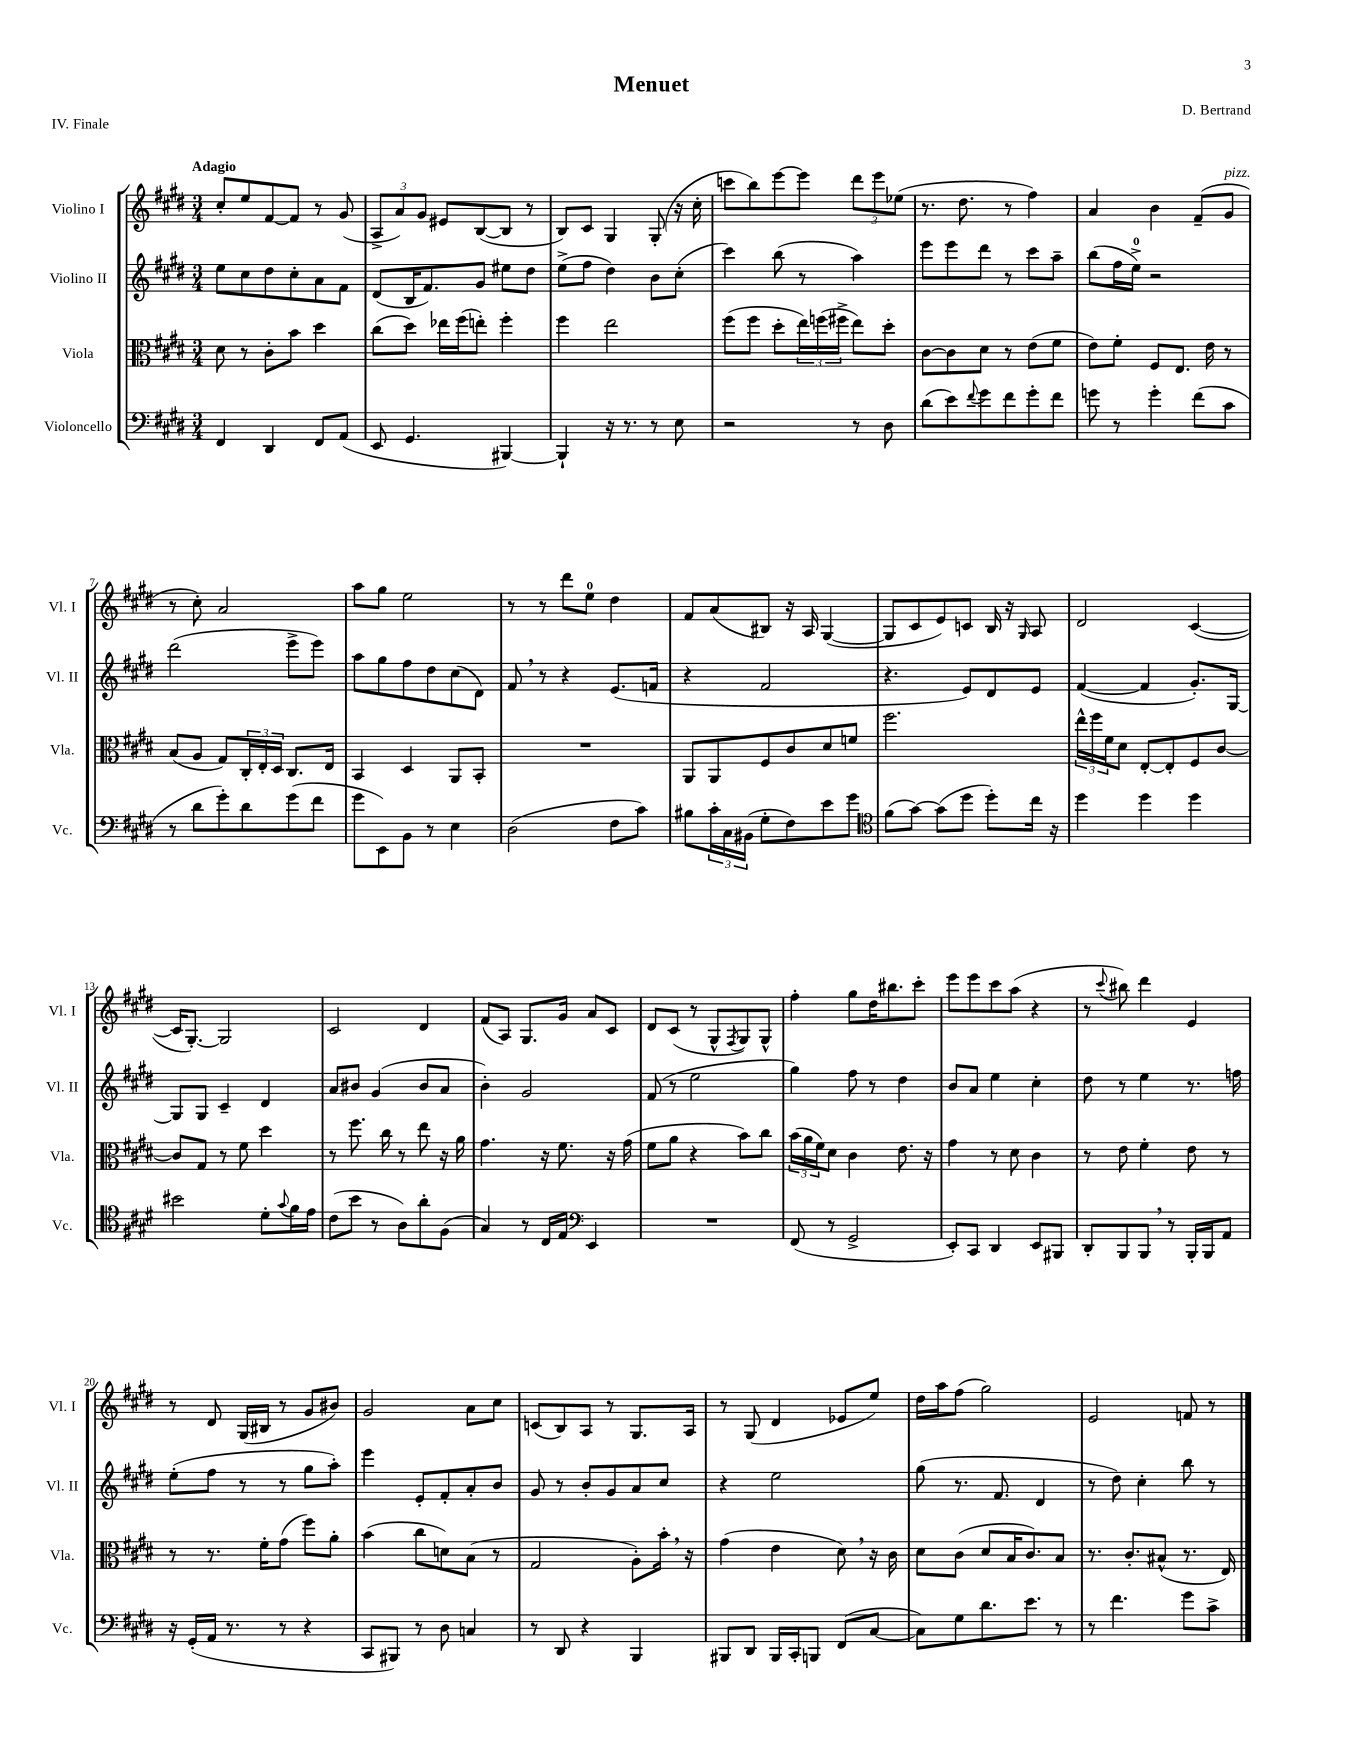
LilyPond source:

\header { title = "Menuet" composer = "D. Bertrand" piece = "IV. Finale" }
<<
\new StaffGroup <<
\new Staff = "s0" \with { instrumentName = "Violino I" shortInstrumentName = "Vl. I" } {
    \clef treble \key e \major \numericTimeSignature \time 3/4 \tempo "Adagio"
    cis''8-. e''8 fis'8~ fis'8 r8 gis'8( |
    \tuplet 3/2 { a8-> a'8) gis'8 } eis'8 b8~( b8 r8 |
    b8) cis'8 gis4 gis8-.( r16 cis''16-. |
    c'''8 b''8) e'''8~ e'''8 \tuplet 3/2 { dis'''8 e'''8 ees''8( } |
    r8. dis''8. r8 fis''4) |
    a'4 b'4 fis'8--( gis'8^\markup { \italic "pizz." } |
    r8 cis''8-.) a'2 |
    a''8 gis''8 e''2 |
    r8 r8 dis'''8 e''8-0 dis''4 |
    fis'8 a'8( bis8) r16 a16 gis4~( |
    gis8 cis'8 e'8) c'8 b16 r16 \grace { gis16 } a8 |
    dis'2 cis'4~( |
    cis'16 gis8.~-.) gis2 |
    cis'2 dis'4 |
    fis'8( a8) gis8. gis'16 a'8 cis'8 |
    dis'8 cis'8( r8 gis8-^ \acciaccatura { fis8 } gis8) gis8-^ |
    fis''4-. gis''8 dis''16 bis''8. cis'''8-. |
    e'''8 e'''8 cis'''8 a''8( r4 |
    r8 \appoggiatura { cis'''8 } bis''8) dis'''4 e'4 |
    r8 dis'8 gis16( bis16 r8 gis'8 bis'8) |
    gis'2 a'8 cis''8 |
    c'8( b8) a8 r8 gis8. a16 |
    r8 gis8( dis'4 ees'8 e''8) |
    dis''16 a''16 fis''8( gis''2) |
    e'2 f'8 r8 \bar "|." |
}
\new Staff = "s1" \with { instrumentName = "Violino II" shortInstrumentName = "Vl. II" } {
    \clef treble \key e \major \numericTimeSignature \time 3/4
    e''8 cis''8 dis''8 cis''8-. a'8 fis'8 |
    dis'8( b16 fis'8.) gis'8 eis''8 dis''8 |
    e''8->( fis''8 dis''4) b'8 cis''8-.( |
    cis'''4) b''8( r8 a''4) |
    e'''8 e'''8 dis'''8 r8 cis'''8 a''8-- |
    b''8( fis''16 e''16-0->) r2 |
    dis'''2( e'''8-> e'''8) |
    a''8 gis''8 fis''8 dis''8 cis''8( dis'8) |
    fis'8 \breathe r8 r4 e'8.( f'16 |
    r4 fis'2 |
    r4. e'8) dis'8 e'8 |
    fis'4~( fis'4 gis'8.-.) gis16~ |
    gis8 gis8 cis'4-- dis'4 |
    a'8 bis'8 gis'4( bis'8 a'8 |
    b'4-.) gis'2 |
    fis'8( r8 e''2 |
    gis''4) fis''8 r8 dis''4 |
    b'8 a'8 e''4 cis''4-. |
    dis''8 r8 e''4 r8. f''16 |
    e''8-.( fis''8 r8 r8 gis''8 a''8-.) |
    e'''4 e'8-. fis'8-. a'8-. b'8 |
    gis'8 r8 b'8-. gis'8 a'8 cis''8 |
    r4 e''2 |
    gis''8( r8. fis'8. dis'4 |
    r8 dis''8) cis''4-. b''8 r8 \bar "|." |
}
\new Staff = "s2" \with { instrumentName = "Viola" shortInstrumentName = "Vla." } {
    \clef alto \key e \major \numericTimeSignature \time 3/4
    dis'8 r8 cis'8-. b'8 dis''4 |
    cis''8( dis''8) ees''16 fis''16( e''8-.) fis''4-. |
    fis''4 e''2 |
    fis''8( fis''8 dis''8-. \tuplet 3/2 { e''16) f''16( fis''16-> } e''8) dis''8-. |
    cis'8~ cis'8 dis'8 r8 e'8( fis'8 |
    e'8) fis'8-. fis8 e8. e'16 r8 |
    b8( a8 gis8) \tuplet 3/2 { cis16-. e16-. dis16 } cis8. e16 |
    b,4 dis4 a,8 b,8-. |
    R2. |
    a,8 a,8 fis8 cis'8 dis'8 f'8 |
    fis''2. |
    \tuplet 3/2 { e''16-^ fis''16 fis'16 } dis'8 e8~-. e8-. fis8 cis'8~ |
    cis'8 gis8 r8 fis'8 dis''4 |
    r8 fis''8. cis''16 r8 e''8 r16 a'16 |
    gis'4. r16 fis'8. r16 gis'16( |
    fis'8 a'8 r4 b'8) cis''8 |
    \tuplet 3/2 { b'16( a'16 fis'16) } dis'8 cis'4 e'8. r16 |
    gis'4 r8 dis'8 cis'4 |
    r8 e'8 fis'4-. e'8 r8 |
    r8 r8. fis'16-. gis'8( fis''8) a'8-. |
    b'4( cis''8 d'8) b8( r8 |
    gis2 a8-.) b'16-. \breathe r16 |
    gis'4( e'4 dis'8) \breathe r16 cis'16 |
    dis'8 cis'8( dis'8 b16 cis'8.) b8 |
    r8. cis'8.-. bis8-^( r8. e16) \bar "|." |
}
\new Staff = "s3" \with { instrumentName = "Violoncello" shortInstrumentName = "Vc." } {
    \clef bass \key e \major \numericTimeSignature \time 3/4
    fis,4 dis,4 fis,8 a,8( |
    e,8 gis,4. bis,,4~) |
    bis,,4-! r16 r8. r8 e8 |
    r2 r8 dis8 |
    dis'8( e'8) \appoggiatura { fis'8 } gis'8 fis'8 gis'8-. fis'8 |
    g'8 r8 g'4-. fis'8( cis'8 |
    r8 dis'8 gis'8-.) dis'8 gis'8( fis'8 |
    gis'8 e,8) b,8 r8 e4 |
    dis2( fis8 cis'8) |
    bis8 \tuplet 3/2 { cis'16-. cis16 bis,16( } gis8-. fis8) e'8 gis'8 |
    \clef tenor fis'8( gis'8~) gis'8( dis''8 dis''8-.) cis''16 r16 |
    dis''4 dis''4 dis''4 |
    bis'2 dis'8-. \appoggiatura { gis'8 } fis'16 e'16 |
    cis'8( b'8 r8 a8) a'8-. fis8( |
    gis4) r8 cis16 e16 \clef bass e,4 |
    R2. |
    fis,8( r8 gis,2-> |
    e,8-.) cis,8 dis,4 e,8 bis,,8 |
    dis,8-. b,,8 b,,8 \breathe r8 b,,16-. b,,16 a,8 |
    r16 gis,16-.( a,16 r8. r8 r4 |
    cis,8 bis,,8) r8 dis8 c4 |
    r8 dis,8 r4 b,,4 |
    bis,,8 dis,8 bis,,16 cis,16-. b,,8 fis,8( cis8~ |
    cis8) gis8 dis'8. e'8. r8 |
    r8 fis'4. gis'8 cis'8-> \bar "|." |
}
>>
>>
